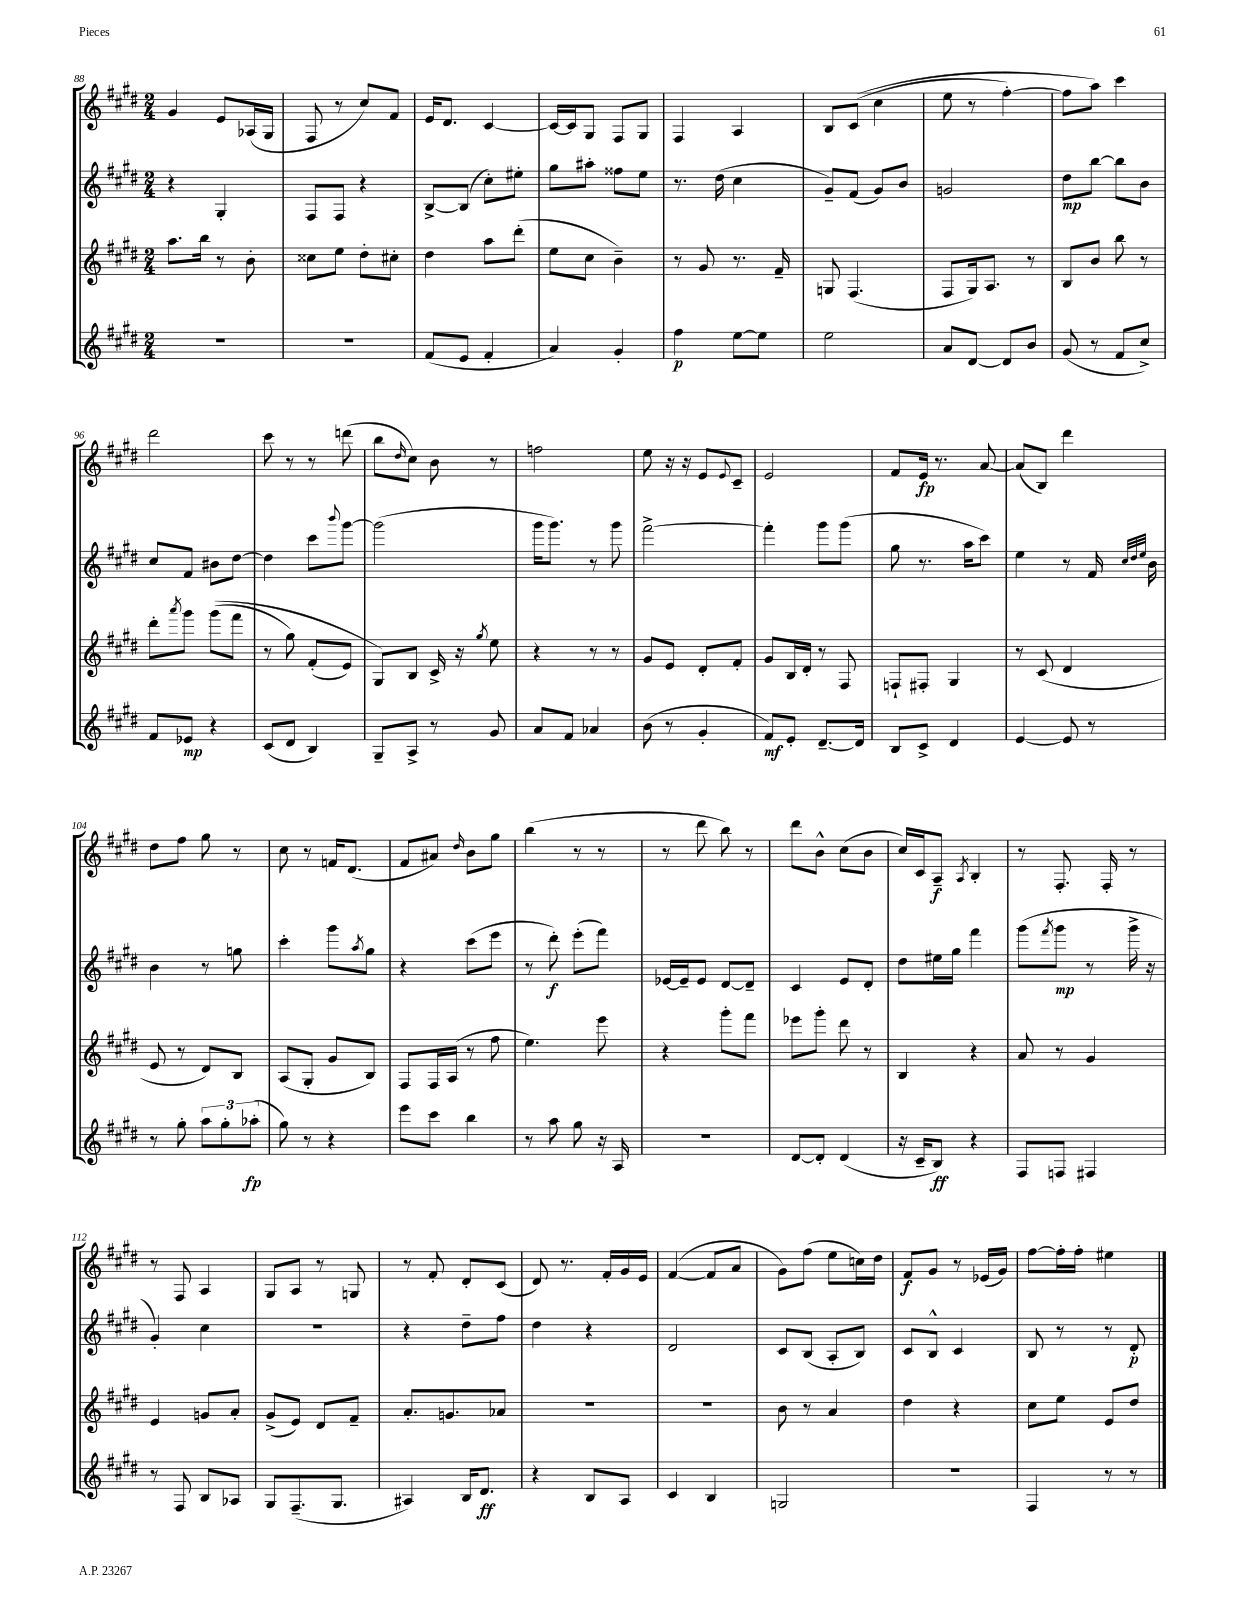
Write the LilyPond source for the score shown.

<<
\new StaffGroup <<
\new Staff = "s0" {
    \clef treble \key e \major \numericTimeSignature \time 2/4
    gis'4 e'8 aes16( gis16 |
    fis8 r8 cis''8) fis'8 |
    e'16 dis'8. cis'4~ |
    cis'16~ cis'16 gis8 fis8 gis8 |
    fis4 a4 |
    b8 cis'8(\( cis''4 |
    e''8 r8 fis''4~-.) |
    fis''8 a''8\) cis'''4 |
    dis'''2 |
    cis'''8 r8 r8 d'''8( |
    b''8 \grace { dis''16 } cis''8) b'8 r8 |
    f''2 |
    e''8 r16 r16 e'8 \appoggiatura { e'8 } cis'8-- |
    e'2 |
    fis'8 e'16\fp r8. a'8~ |
    a'8( b8) dis'''4 |
    dis''8 fis''8 gis''8 r8 |
    cis''8 r8 f'16 dis'8.( |
    fis'8 ais'8) \grace { dis''16 } b'8 gis''8 |
    b''4( r8 r8 |
    r8 dis'''8 b''8) r8 |
    dis'''8 b'8-^ cis''8( b'8 |
    cis''16) cis'16 a8--\f \acciaccatura { a8 } b4-. |
    r8 fis8.-. fis16-. r8 |
    r8 fis8 a4 |
    gis8 a8 r8 g8 |
    r8 fis'8-. dis'8-. cis'8( |
    dis'8) r8. fis'16-. gis'16 e'16 |
    fis'4~( fis'8 a'8 |
    gis'8) fis''8( e''8 c''16) dis''16 |
    fis'8\f gis'8 r8 ees'16( gis'16) |
    fis''8~ fis''16-. fis''16-. eis''4 \bar "|." |
}
\new Staff = "s1" {
    \clef treble \key e \major \numericTimeSignature \time 2/4
    r4 gis4-. |
    fis8 fis8 r4 |
    b8~-> b8( cis''8-.) eis''8-. |
    gis''8 ais''8-. fisis''8 e''8 |
    r8. dis''16( cis''4 |
    gis'8--) fis'8( gis'8) b'8 |
    g'2 |
    dis''8\mp b''8~ b''8 b'8 |
    cis''8 fis'8 bis'8 dis''8~ |
    dis''4 cis'''8 \appoggiatura { b'''8 } gis'''8~ |
    gis'''2( |
    gis'''16 gis'''8.) r8 gis'''8 |
    fis'''2~-> |
    fis'''4-. gis'''8 gis'''8( |
    gis''8 r8. a''16 cis'''8) |
    e''4 r8 fis'16 \grace { cis''32 dis''32 e''32 } b'16 |
    b'4 r8 g''8 |
    cis'''4-. gis'''8 \acciaccatura { a''8 } gis''8 |
    r4 cis'''8( e'''8 |
    r8 dis'''8-.\f) e'''8-.( fis'''8) |
    ees'16~ ees'16-- ees'8 dis'8~ dis'8-- |
    cis'4 e'8 dis'8-. |
    dis''8 eis''16 gis''16 fis'''4 |
    gis'''8( \acciaccatura { fis'''8 } gis'''8\mp r8 gis'''16-> r16 |
    gis'4-.) cis''4 |
    r2 |
    r4 dis''8-- fis''8 |
    dis''4 r4 |
    dis'2 |
    cis'8 b8( a8-. b8) |
    cis'8 b8-^ cis'4 |
    b8 r8 r8 dis'8-.\p \bar "|." |
}
\new Staff = "s2" {
    \clef treble \key e \major \numericTimeSignature \time 2/4
    a''8. b''16 r8 b'8-. |
    cisis''8 e''8 dis''8-. cis''8-. |
    dis''4 a''8 dis'''8-.( |
    e''8 cis''8 b'4--) |
    r8 gis'8 r8. fis'16-- |
    g8 fis4.( |
    fis8 gis16) a8. r8 |
    b8 b'8 b''8 r8 |
    dis'''8-. \acciaccatura { a'''8 } gis'''8 gis'''8(\( fis'''8 |
    r8 gis''8) fis'8-.( e'8) |
    gis8\) b8 cis'16-> r16 \acciaccatura { gis''8 } e''8 |
    r4 r8 r8 |
    gis'8 e'8 dis'8-. fis'8-. |
    gis'8 b16 dis'16-. r8 fis8 |
    f8-! fis8-. gis4 |
    r8 cis'8( dis'4 |
    e'8 r8 dis'8) b8 |
    a8( gis8-. gis'8 b8) |
    fis8 fis16 a16( r8 fis''8 |
    e''4.) e'''8 |
    r4 gis'''8-. fis'''8 |
    ees'''8 gis'''8-. dis'''8 r8 |
    b4 r4 |
    a'8 r8 gis'4 |
    e'4 g'8 a'8-. |
    gis'8->( e'8) dis'8 fis'8-- |
    a'8.-. g'8. aes'8 |
    R2 |
    r2 |
    b'8 r8 a'4 |
    dis''4 r4 |
    cis''8 e''8 e'8 dis''8 \bar "|." |
}
\new Staff = "s3" {
    \clef treble \key e \major \numericTimeSignature \time 2/4
    R2 |
    R2 |
    fis'8( e'8 fis'4-. |
    a'4) gis'4-. |
    fis''4\p e''8~ e''8 |
    e''2 |
    a'8 dis'8~ dis'8 b'8 |
    gis'8( r8 fis'8 cis''8->) |
    fis'8 ees'8\mp r4 |
    cis'8( dis'8 b4) |
    gis8-- a8-> r8 gis'8 |
    a'8 fis'8 aes'4 |
    b'8( r8 gis'4-. |
    fis'8\mf) e'8-. dis'8.~-- dis'16 |
    b8 cis'8-> dis'4 |
    e'4~ e'8 r8 |
    r8 gis''8-. \tuplet 3/2 { a''8 gis''8-. aes''8-.\fp( } |
    gis''8) r8 r4 |
    e'''8 cis'''8 b''4 |
    r8 a''8 gis''8 r16 a16 |
    R2 |
    dis'8~ dis'8-. dis'4( |
    r16 cis'16-- b8\ff) r4 |
    fis8 f8 fis4 |
    r8 fis8 b8 aes8 |
    gis8 fis8.--( gis8. |
    ais4) b16 dis'8.\ff |
    r4 b8 a8 |
    cis'4 b4 |
    g2 |
    R2 |
    fis4 r8 r8 \bar "|." |
}
>>
>>
\layout { \context { \Score currentBarNumber = #88 } }
